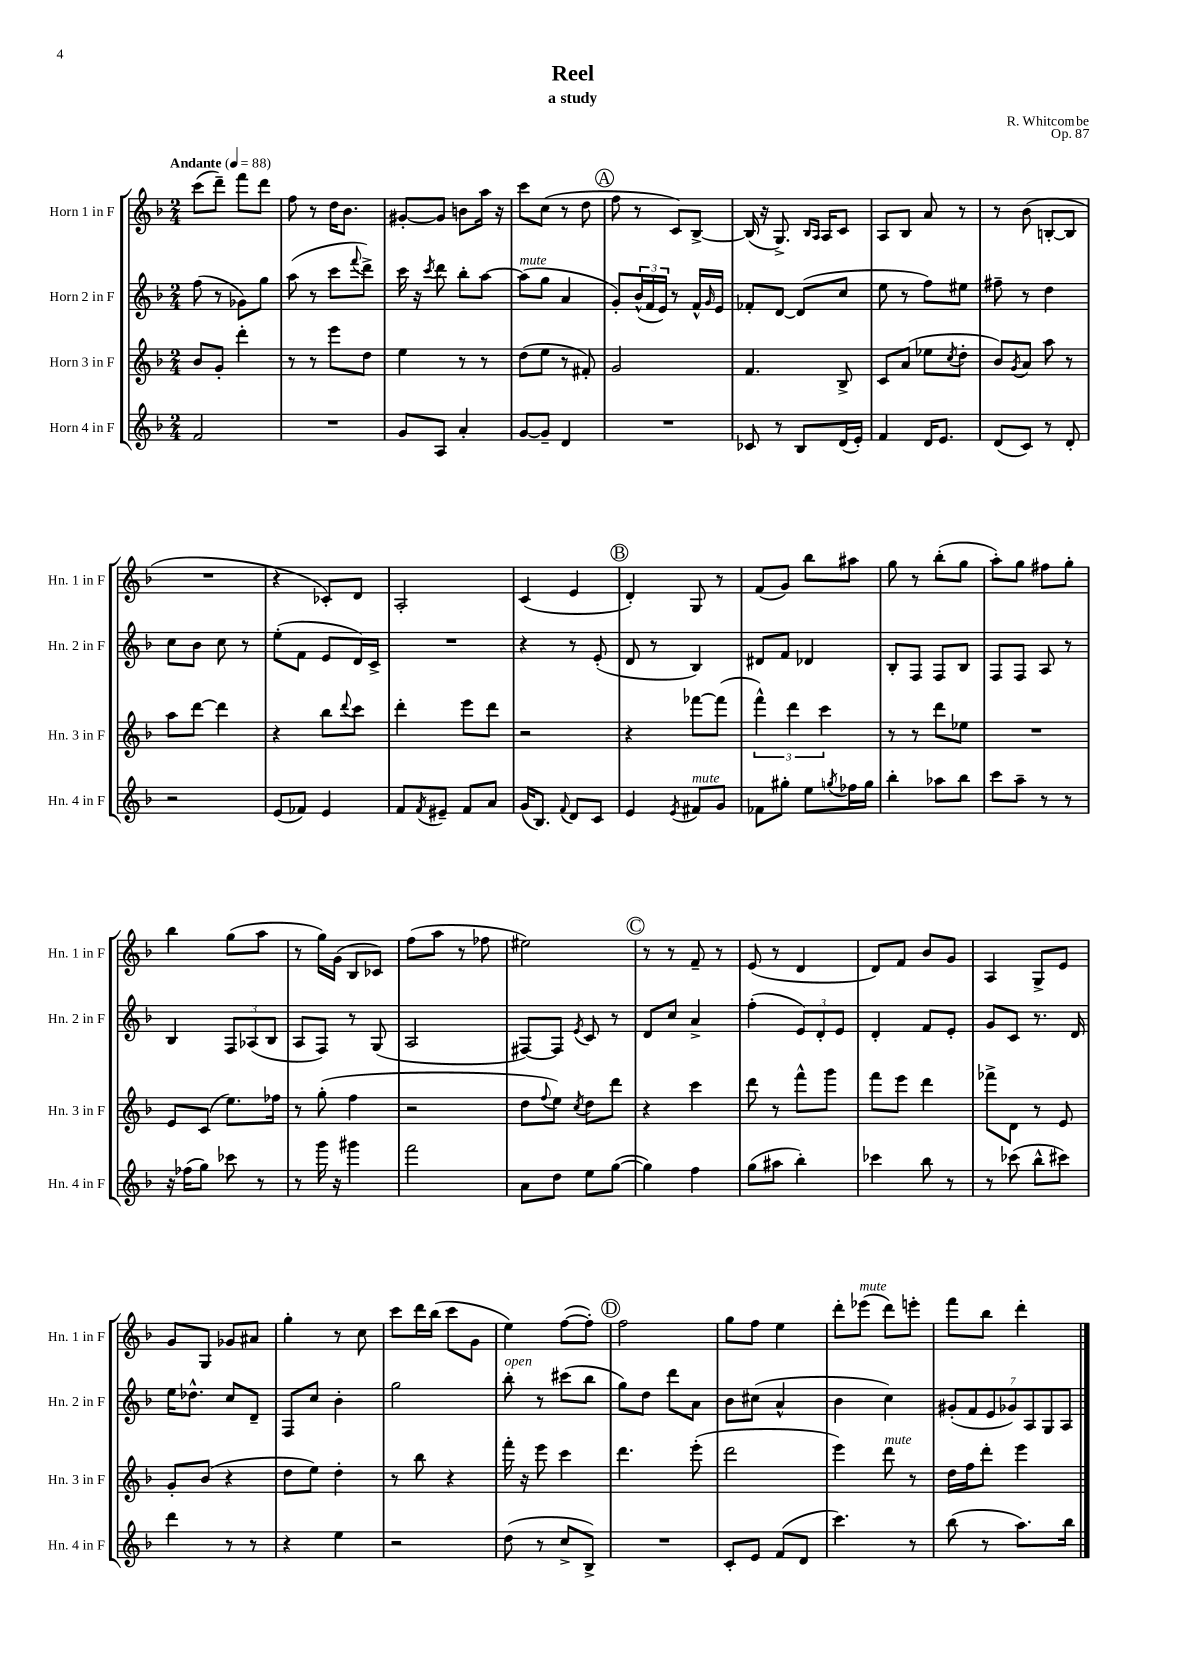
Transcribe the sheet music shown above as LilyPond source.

\header { title = "Reel" composer = "R. Whitcombe" subtitle = "a study" opus = "Op. 87" }
<<
\new StaffGroup <<
\new Staff = "s0" \with { instrumentName = "Horn 1 in F" shortInstrumentName = "Hn. 1 in F" } {
    \clef treble \key f \major \numericTimeSignature \time 2/4 \tempo "Andante" 4 = 88
    c'''8( d'''8--) f'''8 d'''8 |
    f''8 r8 d''16 bes'8. |
    gis'8~-. gis'8 b'8 a''16 r16 |
    c'''8 c''8( r8 d''8 |
    \mark \markup { \circle "A" } f''8 r8 c'8) bes8~-> |
    bes16( r16 g8.->) \grace { bes16 a16 } a16 c'8 |
    a8 bes8 a'8 r8 |
    r8 bes'8( b8~-. b8 |
    R2 |
    r4 ces'8-.) d'8 |
    a2-. |
    c'4( e'4 |
    \mark \markup { \circle "B" } d'4-.) g8 r8 |
    f'8( g'8) bes''8 ais''8 |
    g''8 r8 bes''8-.( g''8 |
    a''8-.) g''8 fis''8 g''8-. |
    bes''4 g''8( a''8 |
    r8 g''16) g'16( bes8 ces'8) |
    f''8( a''8 r8 fes''8 |
    eis''2) |
    \mark \markup { \circle "C" } r8 r8 f'8-- r8 |
    e'8( r8 d'4 |
    d'8) f'8 bes'8 g'8 |
    a4 g8-> e'8 |
    g'8 g8 ges'8 ais'8 |
    g''4-. r8 c''8 |
    c'''8 d'''16 bes''16( c'''8 g'8 |
    e''4) f''8~( f''8-.) |
    \mark \markup { \circle "D" } f''2 |
    g''8 f''8 e''4 |
    d'''8-. ees'''8^\markup { \italic "mute" }( d'''8) e'''8-. |
    f'''8 bes''8 d'''4-. \bar "|." |
}
\new Staff = "s1" \with { instrumentName = "Horn 2 in F" shortInstrumentName = "Hn. 2 in F" } {
    \clef treble \key f \major \numericTimeSignature \time 2/4
    f''8( r8 ges'8) g''8 |
    a''8( r8 c'''8 \appoggiatura { f'''8 } d'''8->) |
    c'''16 r16 \acciaccatura { c'''8 } d'''8 bes''8-. a''8~ |
    a''8^\markup { \italic "mute" }( g''8 a'4 |
    \mark \markup { \circle "A" } g'8-.) \tuplet 3/2 { bes'16-^( f'16 e'16) } r8 f'16-^ \grace { g'16 } e'16 |
    fes'8-. d'8~ d'8( c''8 |
    e''8 r8 f''8) eis''8 |
    fis''8-- r8 d''4 |
    c''8 bes'8 c''8 r8 |
    e''8-.( f'8 e'8 d'16) c'16-> |
    R2 |
    r4 r8 e'8-.( |
    \mark \markup { \circle "B" } d'8 r8 bes4) |
    dis'8 f'8 des'4 |
    bes8-. f8 f8 bes8 |
    f8 f8 a8 r8 |
    bes4 \tuplet 3/2 { f8 aes8( bes8 } |
    a8 f8) r8 g8( |
    a2 |
    fis8~) fis8 \acciaccatura { e'8 } c'8 r8 |
    \mark \markup { \circle "C" } d'8 c''8 a'4-> |
    f''4-.( \tuplet 3/2 { e'8) d'8-. e'8 } |
    d'4-. f'8 e'8-. |
    g'8 c'8 r8. d'16 |
    e''16 des''8.-^ c''8 d'8-- |
    f8 c''8 bes'4-. |
    g''2 |
    bes''8-.^\markup { \italic "open" } r8 cis'''8( bes''8 |
    \mark \markup { \circle "D" } g''8) d''8 d'''8 a'8 |
    bes'8 cis''8( a'4-^ |
    bes'4 c''4) |
    \tuplet 7/4 { gis'8-.( f'8 e'8 ges'8) a8 g8 a8 } \bar "|." |
}
\new Staff = "s2" \with { instrumentName = "Horn 3 in F" shortInstrumentName = "Hn. 3 in F" } {
    \clef treble \key f \major \numericTimeSignature \time 2/4
    bes'8 g'8-. d'''4-. |
    r8 r8 e'''8 d''8 |
    e''4 r8 r8 |
    d''8( e''8 r8 fis'8-.) |
    \mark \markup { \circle "A" } g'2 |
    f'4. bes8-> |
    c'8 a'8( ees''8 \acciaccatura { c''8 } d''8-. |
    bes'8) \acciaccatura { g'8 } a'8 a''8 r8 |
    a''8 d'''8~ d'''4 |
    r4 bes''8 \appoggiatura { d'''8 } c'''8 |
    d'''4-. e'''8 d'''8 |
    r2 |
    \mark \markup { \circle "B" } r4 fes'''8~ fes'''8( |
    \tuplet 3/2 { f'''4-^) d'''4 c'''4 } |
    r8 r8 d'''8 ees''8 |
    R2 |
    e'8 c'8( e''8.) fes''16 |
    r8 g''8-.( f''4 |
    r2 |
    d''8 \appoggiatura { f''8 } e''8) \acciaccatura { c''8 } d''8 d'''8 |
    \mark \markup { \circle "C" } r4 c'''4 |
    d'''8 r8 f'''8-^ g'''8 |
    f'''8 e'''8 d'''4 |
    fes'''8-> d'8 r8 e'8 |
    g'8-. bes'8( r4 |
    d''8 e''8) d''4-. |
    r8 bes''8 r4 |
    f'''16-. r16 e'''8 c'''4 |
    \mark \markup { \circle "D" } d'''4. e'''8-.( |
    d'''2 |
    e'''4) d'''8^\markup { \italic "mute" } r8 |
    d''16 f''16 d'''8-. e'''4 \bar "|." |
}
\new Staff = "s3" \with { instrumentName = "Horn 4 in F" shortInstrumentName = "Hn. 4 in F" } {
    \clef treble \key f \major \numericTimeSignature \time 2/4
    f'2 |
    R2 |
    g'8 a8 a'4-. |
    g'8~ g'8-- d'4 |
    \mark \markup { \circle "A" } R2 |
    ces'8 r8 bes8 d'16( e'16-.) |
    f'4 d'16 e'8. |
    d'8( c'8) r8 d'8-. |
    r2 |
    e'8( fes'8) e'4 |
    f'8 \acciaccatura { f'8 } eis'8-- f'8 a'8 |
    g'16( bes8.) \appoggiatura { f'8 } d'8 c'8 |
    \mark \markup { \circle "B" } e'4 \acciaccatura { e'8 } fis'8^\markup { \italic "mute" } g'8 |
    fes'8 gis''8-. e''8 \acciaccatura { g''8 } fes''16 g''16 |
    bes''4-. aes''8 bes''8 |
    c'''8 a''8-- r8 r8 |
    r16 fes''16( g''8) ces'''8 r8 |
    r8 g'''16 r16 gis'''4 |
    f'''2 |
    a'8 d''8 e''8 g''8~( |
    \mark \markup { \circle "C" } g''4) f''4 |
    g''8( ais''8 bes''4-.) |
    ces'''4 bes''8 r8 |
    r8 ces'''8( bes''8-^ cis'''8) |
    d'''4 r8 r8 |
    r4 e''4 |
    r2 |
    d''8( r8 c''8-> bes8->) |
    \mark \markup { \circle "D" } R2 |
    c'8-. e'8 f'8( d'8 |
    c'''4.) r8 |
    bes''8( r8 a''8.) bes''16 \bar "|." |
}
>>
>>
\layout { \context { \Score \remove "Bar_number_engraver" } }
